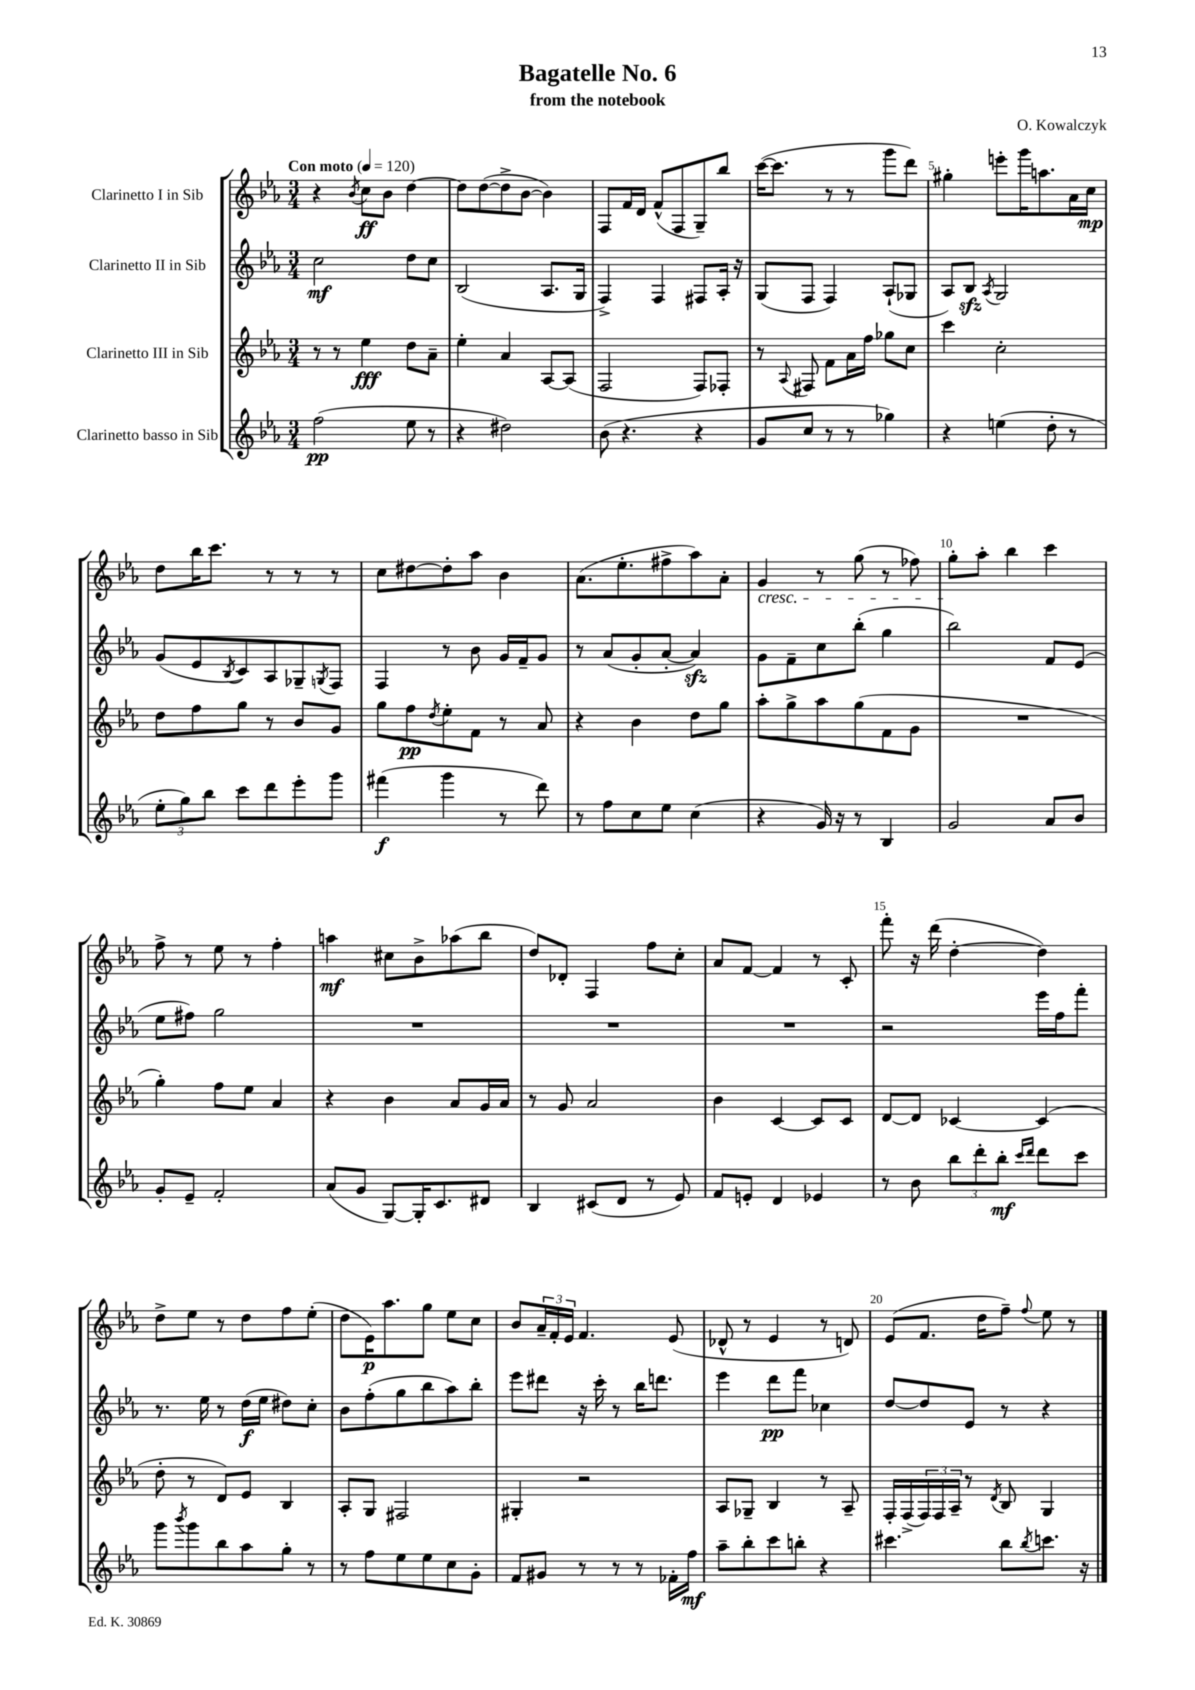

**kern	**kern	**kern	**kern
*staff4	*staff3	*staff2	*staff1
*clefG2	*clefG2	*clefG2	*clefG2
*k[b-e-a-]	*k[b-e-a-]	*k[b-e-a-]	*k[b-e-a-]
*M3/4	*M3/4	*M3/4	*M3/4
*MM120	*MM120	*MM120	*MM120
(2ff\	8r	2cc\	4r
.	8r	.	.
.	.	.	8qb-/
.	4ee-\	.	8cc\L
.	.	.	8b-\J
8ee-\	8dd\L	8dd\L	[4dd\
8r	8a-~\J	8cc\J	.
=	=	=	=
4r	4ee-'\	(2B-/	8dd\]L
.	.	.	([8dd\
2dd#\)	4a-/	.	8dd^\]
.	.	.	[8b-\J
.	[8A-/L	8.A-/L	4b-\])
.	(8A-/]J	.	.
.	.	16G/Jk	.
=	=	=	=
(8b-\	2F/	4F^/)	8F/L
4.r	.	.	16f/L
.	.	.	16d/JJ
.	.	4F/	(8f^^/L
.	.	.	8F/
4r	8F/L)	8F#/L	8G~/)
.	8F-'/J	16A-'/Jk	8bb-/J
.	.	16r	.
=	=	=	=
8g/L	8r	(8G/L	([16ccc\LK
.	.	.	8.ccc\]J
.	8qqA-/	.	.
8cc/J	8F#/	8F/J	.
8r	8f\L	4F/)	8r
8r	16a-\L	.	8r
.	16ff\JJ	.	.
4gg-\)	8gg-\L	(8A-`/L	8ggg\L
.	8cc\J	8G-/J	8ddd\J)
=	=	=	=
4r	4ccc\	8A-/L)	4gg#'\
.	.	8B-/J	.
.	.	8qA-/	.
(4ee\	2cc'\	2G/	8eee'\L
.	.	.	16ggg\K
.	.	.	8.aa\
8dd'\	.	.	.
8r	.	.	16a-\L
.	.	.	16cc\JJ
=	=	=	=
12ee-'\L	8dd\L	(8g/L	8dd\L
12gg\)	.	.	.
.	8ff\	8e-/	16bb-\K
12bb-\J	.	.	.
.	.	.	8.ccc\J
.	.	8qB-/	.
8ccc\L	8gg\J	8c/)	.
8ddd\	8r	8A-/	8r
8eee-'\	8b-/L	8G-~/	8r
.	.	8qG/	.
8ggg\J	8g/J	8F/J	8r
=	=	=	=
(4fff#\	8gg\L	4F/	8cc\L
.	8ff\	.	[8dd#\
.	8qdd/	.	.
4ggg\	8ee-'\	8r	8dd#'\]
.	8f\J	8b-\	8aa-\J
8r	8r	16g/LL	4b-\
.	.	16f~/J	.
8ddd\)	8a-/	8g/J	.
=	=	=	=
8r	4r	8r	(8.a-\L
8ff\L	.	(8a-/L	.
.	.	.	8.ee-'\
8cc\	4b-\	8g'/	.
8ee-\J	.	[8a-'/J	8ff#^\
(4cc\	8dd\L	4a-/])	8aa-\)
.	8gg\J	.	8a-'\J
=	=	=	=
4r	8aa-'\L	8g\L	4g/
.	8gg^\	8f~\	.
16g/)	8aa-\	8cc\	8r
16r	.	.	.
8r	(8gg\	(8bb-'\J	(8gg\
4B-/	8f\	4gg\	8r
.	8g\J	.	8ff-\)
=	=	=	=
2g/	2.r	2bb-\)	8gg'\L
.	.	.	8aa-'\J
.	.	.	4bb-\
8a-/L	.	8f/L	4ccc\
8b-/J	.	(8e-/J	.
=	=	=	=
8g'/L	4gg'\)	8ee-\L	8ff^\
8e-~/J	.	8ff#\J)	8r
2f'/	8ff\L	2gg\	8ee-\
.	8ee-\J	.	8r
.	4a-/	.	4ff'\
=	=	=	=
(8a-/L	4r	2.r	4aa\
8g/J	.	.	.
[8G/L)	4b-\	.	8cc#\L
16G'/]K	.	.	8b-^\
8.c/	.	.	.
.	8a-/L	.	(8aa-\
8d#/J	16g/L	.	8bb-\J
.	16a-/JJ	.	.
=	=	=	=
4B-/	8r	2.r	8dd/L)
.	8g/	.	8d-'/J
(8c#/L	2a-/	.	4F/
8d/J	.	.	.
8r	.	.	8ff\L
8e-/)	.	.	8cc'\J
=	=	=	=
8f/L	4b-\	2.r	8a-/L
8e'/J	.	.	[8f/J
4d/	[4c/	.	4f/]
4e-/	8c/]L	.	8r
.	8c/J	.	8c'/
=	=	=	=
8r	[8d/L	2r	8fff'\
8b-\	8d/]J	.	16r
.	.	.	(16ddd\
12bb-\L	[4c-/	.	[4dd'\
12ddd'\	.	.	.
12bb-'\J	.	.	.
16qqccc/LL	.	.	.
16qqddd/JJ	.	.	.
8ddd\L	(4c-/]	16eee-\LL	4dd\])
.	.	16ff\J	.
8ccc\J	.	8fff'\J	.
=	=	=	=
8ggg\L	8dd'\	8.r	8dd^\L
8qbbb-/	.	.	.
8ggg\	8r	.	8ee-\J
.	.	16ee-\	.
8bb-\	8d/L)	8r	8r
8aa-\	8e-/J	(16dd\LL	8dd\L
.	.	16ee-\JJ	.
8gg'\J	4B-/	8dd#\L)	8ff\
8r	.	8cc'\J	(8ee-'\J
=	=	=	=
8r	8A-'/L	8b-\L	8dd\L
8ff\L	8G/J	(8ff'\	16e-\K)
.	.	.	8.aa-\
8ee-\	2F#/	8gg\	.
8ee-\	.	8bb-\	8gg\J
8cc\	.	8aa-\)	8ee-\L
8g'\J	.	8bb-'\J	8cc\J
=	=	=	=
8f/L	4G#'/	8eee-\L	8b-/L
8g#/J	.	8ddd#\J	24a-~/L
.	.	.	24f'/
.	.	.	24e-/JJ
8r	2r	16r	4.f/
.	.	16ccc'\	.
8r	.	8r	.
8r	.	16bb-\LK	.
.	.	8.ddd\J	.
16f-'\LL	.	.	(8e-/
16ff\JJ	.	.	.
=	=	=	=
8aa-~\L	8A-/L	4eee-\	8d-^^/
8bb-'\	8G-~/J	.	8r
8ccc\	4B-/	8ddd\L	4e-/
8bb'\J	.	8fff\J	.
4r	8r	4cc-\	8r
.	8A-~/	.	8d/)
=	=	=	=
4.ccc#\	16F'/LL	[8dd/L	(8e-/L
.	(16F^/	.	.
.	24F/)	8dd/]	8.f/J
.	24F/	.	.
.	24A-~/JJ	.	.
.	8r	8e-/J	.
.	.	.	16dd\LK
.	8qd/	.	.
8bb-\L	8B-/	8r	8ff~\J)
8qbb-/	.	.	8qqff/
8.ccc\J	4G/	4r	8ee-\
.	.	.	8r
16r	.	.	.
==	==	==	==
*-	*-	*-	*-
